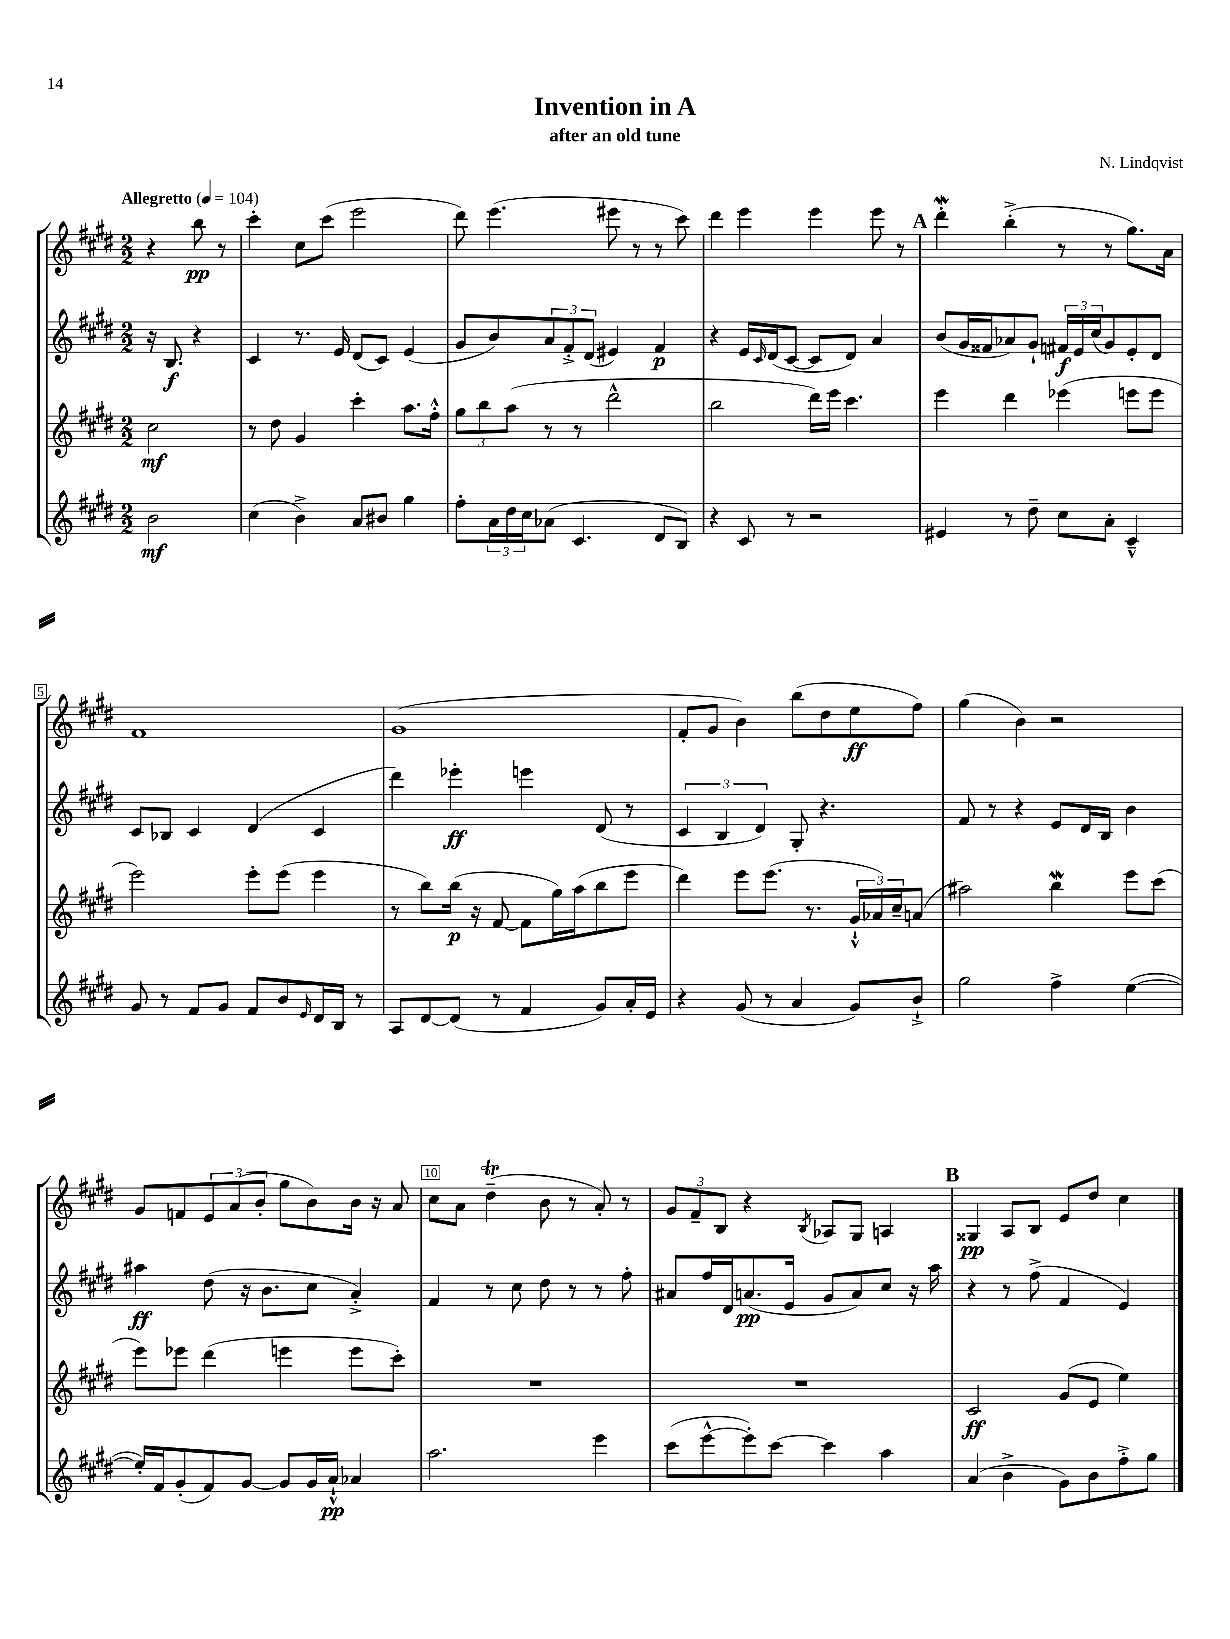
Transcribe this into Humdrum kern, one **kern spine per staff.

**kern	**kern	**kern	**kern
*staff4	*staff3	*staff2	*staff1
*clefG2	*clefG2	*clefG2	*clefG2
*k[f#c#g#d#]	*k[f#c#g#d#]	*k[f#c#g#d#]	*k[f#c#g#d#]
*M2/2	*M2/2	*M2/2	*M2/2
*MM104	*MM104	*MM104	*MM104
2b	2cc#	16r	4r
.	.	8.B	.
.	.	4r	8bb
.	.	.	8r
=	=	=	=
(4cc#	8r	4c#	4ccc#'
.	8dd#	.	.
4b^)	4g#	8.r	8cc#
.	.	.	(8ccc#
.	.	16e	.
8a	4ccc#'	(8d#	2eee
8b#	.	8c#)	.
4gg#	8.aa	(4e	.
.	16ff#'^^	.	.
=	=	=	=
8ff#'	12gg#	8g#	8ddd#)
.	12bb	.	.
24a	.	8b)	(4.eee
24dd#	(12aa	.	.
24cc#	.	.	.
(8a-	8r	12a	.
.	.	12f#'^	.
4.c#	8r	.	.
.	.	(12d#	.
.	2ddd#^^	4e#)	8eee#
.	.	.	8r
8d#	.	4f#	8r
8B)	.	.	8ccc#)
=	=	=	=
4r	2bb	4r	4ddd#
8c#	.	16e	4eee
.	.	16qqc#	.
.	.	(16d#	.
8r	.	[8c#	.
2r	16ddd#)	8c#]	4eee
.	16eee	.	.
.	4.ccc#	8d#)	.
.	.	4a	8eee
.	.	.	8r
=	=	=	=
4e#	4eee	(8b	4ddd#'
.	.	16g#	.
.	.	16f##	.
8r	4ddd#	8a-)	(4bb'^
8dd#~	.	8g#`	.
8cc#	(4eee-	24f#	8r
.	.	24e	.
.	.	(24cc#	.
8a'	.	8g#)	8r
4c#~^^	8eee	8e'	8.gg#)
.	8eee	8d#	.
.	.	.	16a
=	=	=	=
8g#	2eee)	8c#	1f#
8r	.	8B-	.
8f#	.	4c#	.
8g#	.	.	.
8f#	8eee'	(4d#	.
8b	(8eee	.	.
16qqe	.	.	.
16d#	4eee	4c#	.
16B	.	.	.
8r	.	.	.
=	=	=	=
8A	8r	4ddd#)	(1g#
[8d#	8bb)	.	.
(8d#]	(16bb	4eee-'	.
.	16r	.	.
8r	[8f#	.	.
4f#	8f#]	4eee	.
.	16gg#)	.	.
.	(16aa	.	.
8g#)	8bb	(8d#	.
16a'	8eee	8r	.
16e	.	.	.
=	=	=	=
4r	4ddd#)	6c#	8f#'
.	.	.	8g#
.	.	6B	.
(8g#	8eee	.	4b)
.	.	6d#)	.
8r	(8.eee	.	.
4a	.	8G#'	(8bb
.	8.r	.	.
.	.	4.r	8dd#
8g#)	24g#`^^	.	8ee
.	24a-)	.	.
.	24cc#~	.	.
8b`^	(8a	.	8ff#)
=	=	=	=
2gg#	2aa#)	8f#	(4gg#
.	.	8r	.
.	.	4r	4b)
4ff#^	4bb	8e	2r
.	.	16d#	.
.	.	16B	.
([4ee	8eee	4b	.
.	(8ccc#	.	.
=	=	=	=
16ee'])	8eee)	4aa#	8g#
16f#	.	.	.
(8g#'	8eee-	.	8f
8f#)	(4ddd#	(8dd#	12e
.	.	.	(12a
[8g#	.	16r	.
.	.	.	12b'
.	.	8.b	.
8g#]	4eee	.	8gg#
16g#	.	8cc#	8b)
16a`^^	.	.	.
4a-	8eee	4a'^)	16b
.	.	.	16r
.	8ccc#')	.	8a
=	=	=	=
2.aa	1r	4f#	8cc#
.	.	.	8a
.	.	8r	(4dd#~
.	.	8cc#	.
.	.	8dd#	8b
.	.	8r	8r
4eee	.	8r	8a')
.	.	8ff#'	8r
=	=	=	=
(8ccc#	1r	8a#	12g#
.	.	.	12f#~
[8eee^^	.	16ff#	.
.	.	.	12B
.	.	16d#	.
8eee'])	.	(8.a	4r
[8ccc#	.	.	.
.	.	16e	.
.	.	.	8qB
4ccc#]	.	8g#	8A-
.	.	8a)	8G#
4aa	.	8cc#	4A
.	.	16r	.
.	.	16aa	.
=	=	=	=
(4a	2c#	4r	4G##
4b^	.	8r	8A
.	.	(8ff#^	8B
8g#)	(8g#	4f#	8e
8b	8e	.	8dd#
8ff#'^	4ee)	4e)	4cc#
8gg#	.	.	.
==	==	==	==
*-	*-	*-	*-
